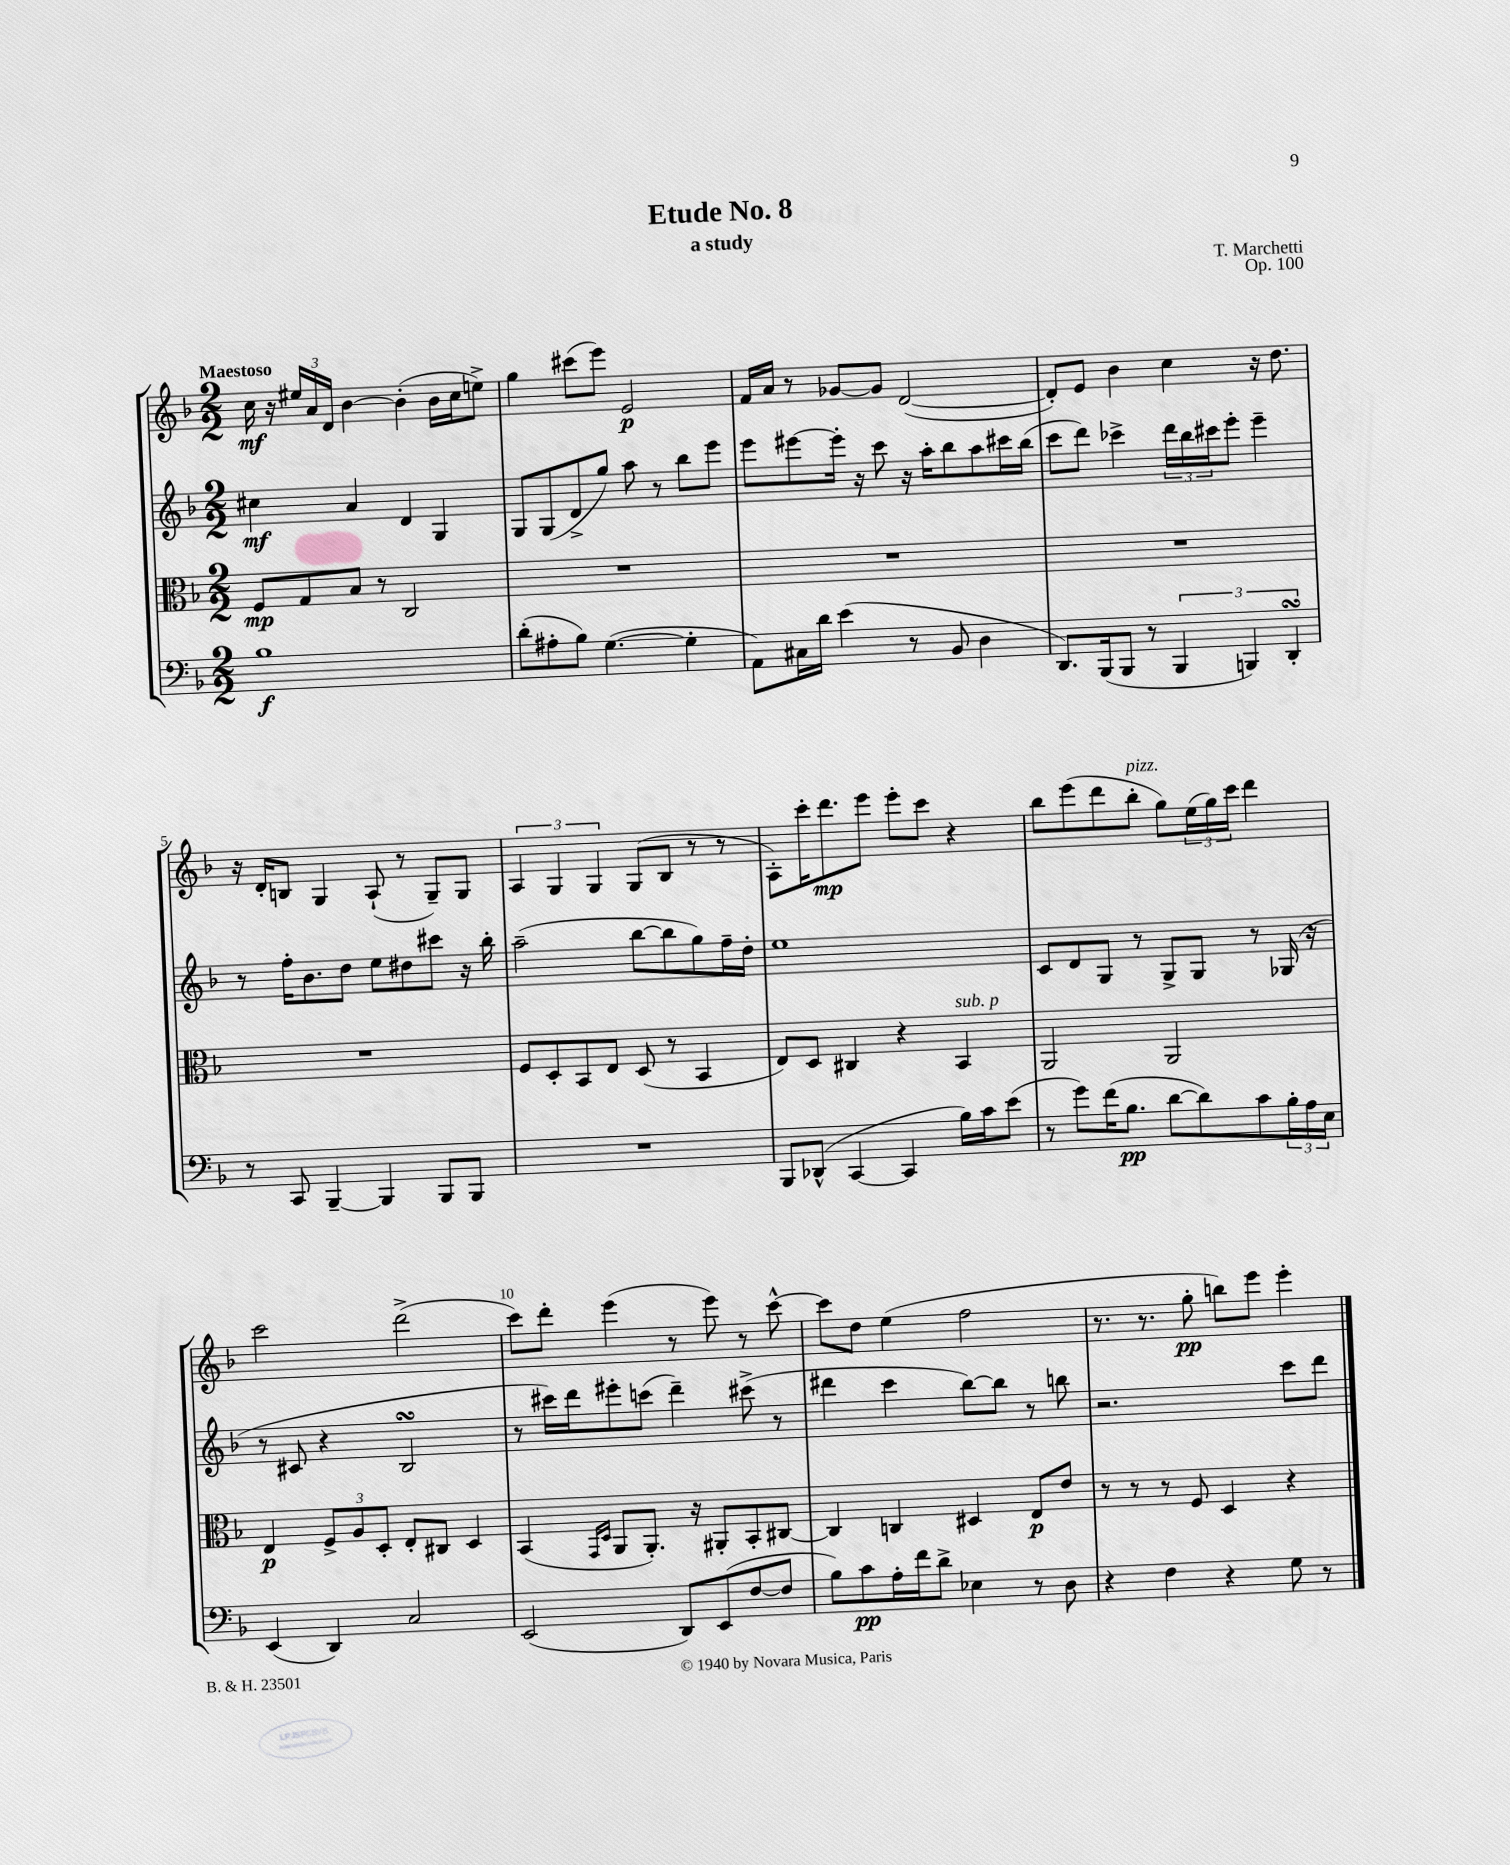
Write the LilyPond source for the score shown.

\header { title = "Etude No. 8" composer = "T. Marchetti" subtitle = "a study" opus = "Op. 100" }
<<
\new StaffGroup <<
\new Staff = "s0" {
    \clef treble \key f \major \numericTimeSignature \time 2/2 \tempo "Maestoso"
    c''16\mf r16 \tuplet 3/2 { eis''16 a'16 d'16 } bes'4~ bes'4-.( bes'16 c''16 e''8->) |
    g''4 cis'''8( e'''8) e'2\p |
    f'16 a'16 r8 ges'8~ ges'8 d'2~( |
    d'8-.) e'8 bes'4 c''4 r16 d''8. |
    r16 d'16-. b8 g4 a8-!( r8 g8--) g8 |
    \tuplet 3/2 { a4 g4 g4 } g8( bes8 r8 r8 |
    a8-.) c'''16-. d'''8.\mp e'''8 e'''8-. c'''8 r4 |
    bes''8 e'''8( d'''8 bes''8-.^\markup { \italic "pizz." } g''8) \tuplet 3/2 { e''16( g''16) c'''16 } d'''4 |
    c'''2 d'''2->( |
    c'''8) d'''8-. e'''4( r8 e'''8) r8 c'''8~-^ |
    c'''8 d''8 e''4( f''2 |
    r8. r8. g''8-.\pp b''8) e'''8 e'''4-. \bar "|." |
}
\new Staff = "s1" {
    \clef treble \key f \major \numericTimeSignature \time 2/2
    cis''4\mf a'4 d'4 g4 |
    g8 g8( d'8-> g''8) a''8 r8 bes''8 e'''8 |
    e'''8 eis'''8~ eis'''16-. r16 c'''8 r16 a''16-. bes''8 a''8 cis'''16 bes''16( |
    c'''8 d'''8) ces'''4-> \tuplet 3/2 { d'''16 bes''16 cis'''16 } e'''8-. e'''4-- |
    r8 f''16-. bes'8. d''8 e''8 dis''8 cis'''8 r16 bes''16-. |
    a''2--( bes''8~ bes''8 g''8) f''16-- d''16-. |
    e''1 |
    c'8 d'8 g8 r8 g8-> g8 r8 ges16( r16 |
    r8 cis'8 r4 bes2\turn |
    r8 cis'''16) d'''16 eis'''8-. c'''8( d'''4--) cis'''8->( r8 |
    dis'''4 c'''4 bes''8~) bes''8 r8 b''8 |
    r2. c'''8 d'''8 \bar "|." |
}
\new Staff = "s2" {
    \clef alto \key f \major \numericTimeSignature \time 2/2
    f8\mp g8 bes8 r8 c2 |
    R1 |
    R1 |
    R1 |
    R1 |
    f8 d8-. bes,8 e8 d8( r8 bes,4 |
    e8) d8 cis4 r4 bes,4^\markup { \italic "sub. p" } |
    a,2 a,2 |
    e4\p \tuplet 3/2 { f8-> a8 d8-. } e8-. cis8 d4 |
    bes,4( \grace { g,16 d16 } a,8 a,8.-.) r16 ais,8-. bes,8-. cis8~ |
    cis4 c4 dis4 e8\p e'8 |
    r8 r8 r8 f8 d4 r4 \bar "|." |
}
\new Staff = "s3" {
    \clef bass \key f \major \numericTimeSignature \time 2/2
    bes1\f |
    d'8-.( ais8-. bes8) g4.~( g4-. |
    a,8) cis16 d'16 e'4( r8 bes,8 d4 |
    d,8.) bes,,16( bes,,8 r8 \tuplet 3/2 { bes,,4 b,,4) d,4-.\turn } |
    r8 c,8 bes,,4~-- bes,,4 bes,,8 bes,,8 |
    R1 |
    bes,,8 des,8-^( c,4~ c,4 bes16) c'16 e'8( |
    r8 g'8) f'16( bes8.\pp d'8~ d'8) c'8 \tuplet 3/2 { bes16-. a16 e16 } |
    e,4( d,4) c2 |
    e,2( d,8) e,8( f8~ f8 |
    bes8) c'8\pp a16-. f'16 d'8-> ees4 r8 d8 |
    r4 f4 r4 g8 r8 \bar "|." |
}
>>
>>
\layout { \context { \Score \override BarNumber.break-visibility = ##(#f #t #t) barNumberVisibility = #(every-nth-bar-number-visible 5) } }
